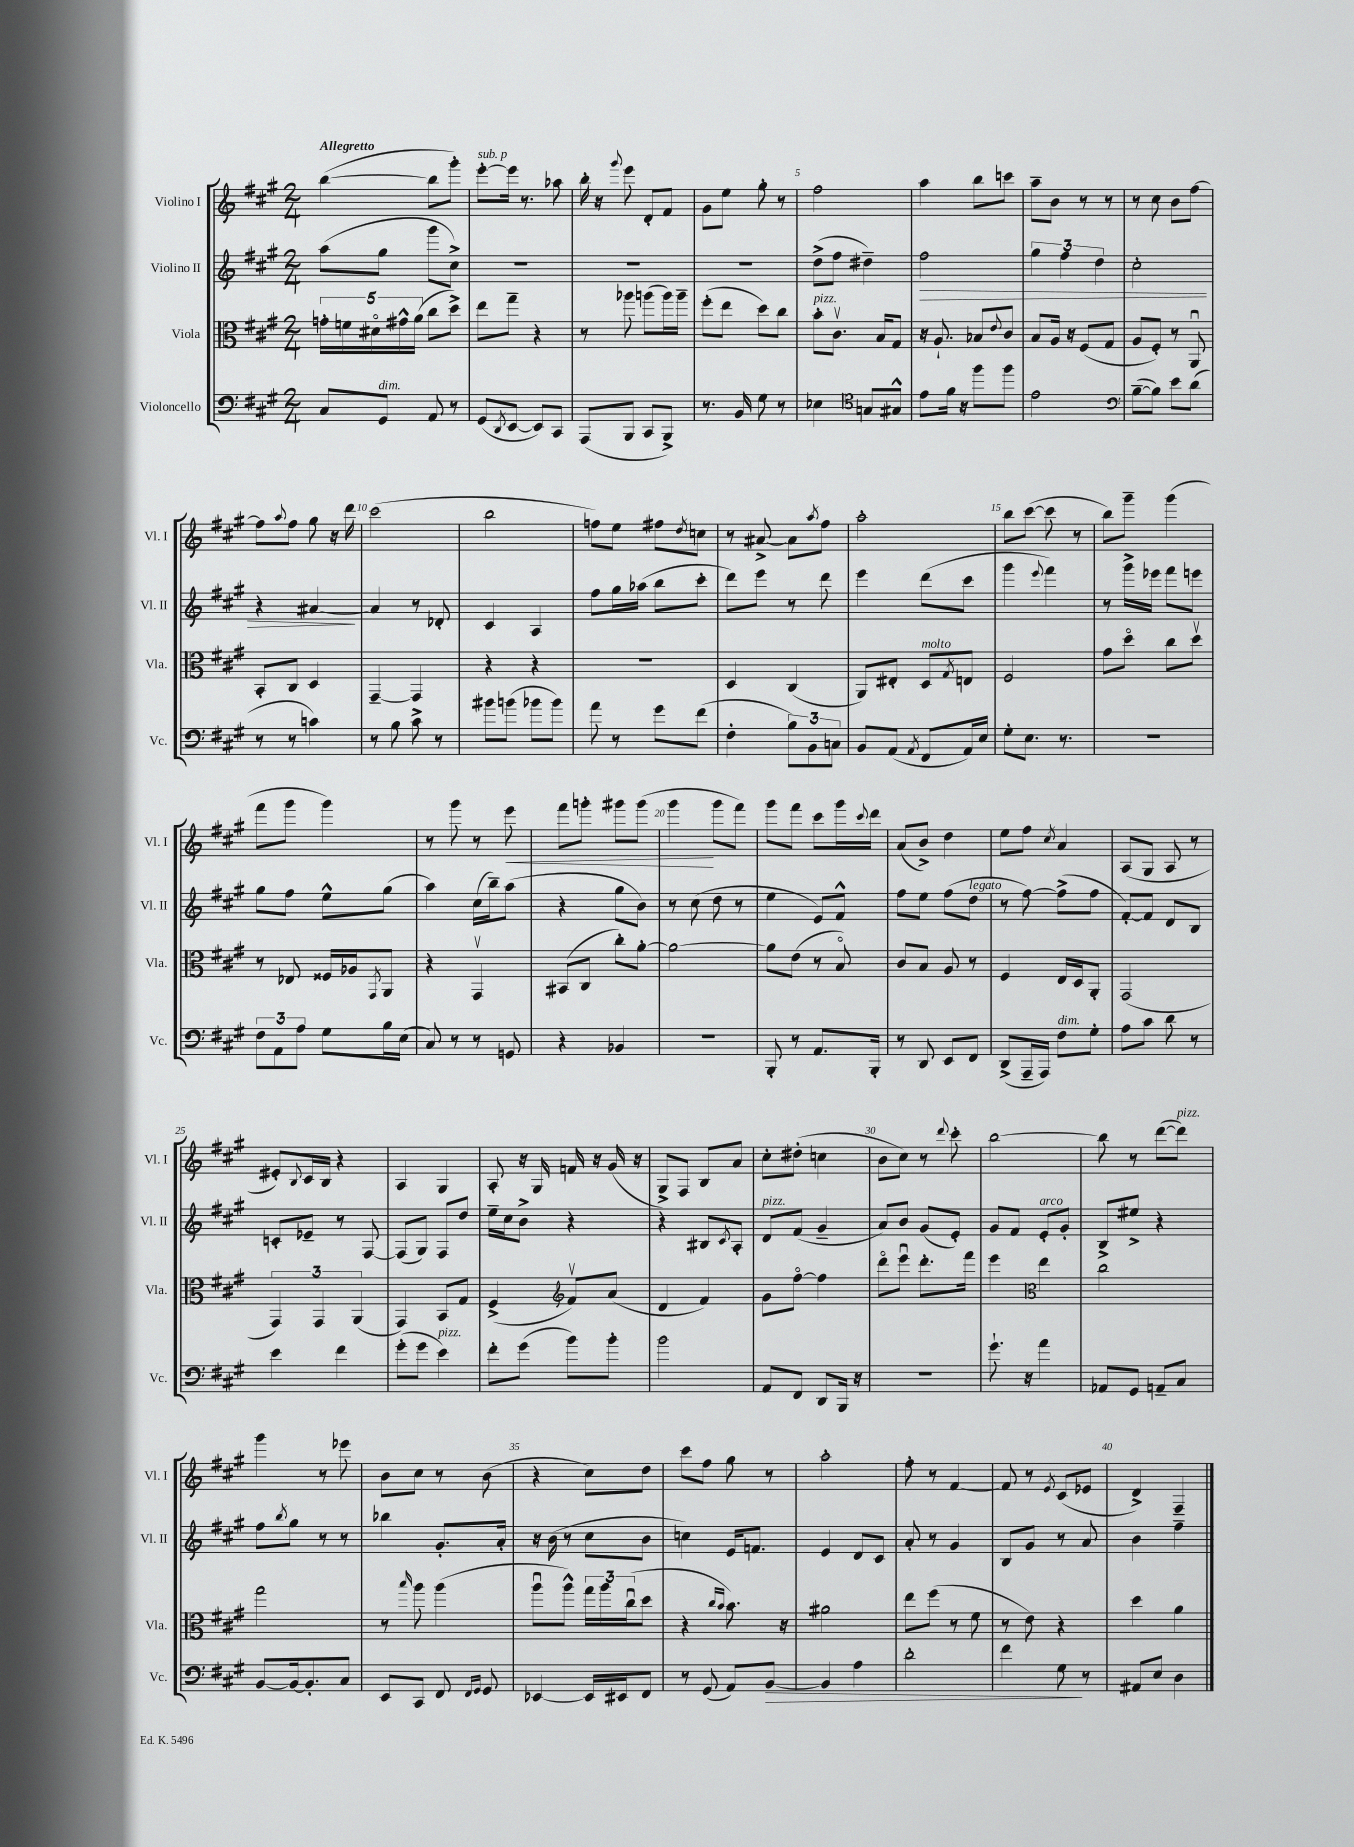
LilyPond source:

<<
\new StaffGroup <<
\new Staff = "s0" \with { instrumentName = "Violino I" shortInstrumentName = "Vl. I" } {
    \clef treble \key a \major \numericTimeSignature \time 2/4 \tempo "Allegretto"
    b''4~( b''8 gis'''8-.) |
    e'''8~-.^\markup { \italic "sub. p" } e'''16 r8. aes''8 |
    b''16-. r16 \appoggiatura { gis'''8 } e'''8 d'8-. fis'8 |
    gis'8 e''8 gis''8-. r8 |
    fis''2 |
    a''4 b''8 c'''8 |
    a''8-- b'8 r8 r8 |
    r8 cis''8 b'8 fis''8~ |
    fis''8 \appoggiatura { a''8 } fis''8 gis''8 r16 d'''16 |
    cis'''2( |
    b''2 |
    f''8) e''8 fis''8 \acciaccatura { d''8 } c''8 |
    r8 ais'8~-> ais'8 \acciaccatura { a''8 } fis''8 |
    a''2-. |
    b''8 cis'''8~( cis'''8 r8 |
    b''8) gis'''8-- gis'''4( |
    fis'''8 gis'''8 gis'''4) |
    r8 gis'''8 r8 e'''8\< |
    fis'''8 g'''8-. gis'''8 gis'''8( |
    gis'''4\! gis'''8 fis'''8) |
    gis'''8 fis'''8 cis'''8 gis'''16 \appoggiatura { cis'''8 } d'''16 |
    a'8( b'8->) d''4 |
    e''8 fis''8 \acciaccatura { cis''8 } a'4 |
    a8( gis8 a8 r8 |
    eis'8-.) \appoggiatura { b8 } cis'16 b16 r4 |
    a4 gis4 |
    a8-. r16 gis16 f'16 r16 gis'16( r16 |
    gis8->) fis8 b8 a'8 |
    cis''8-. dis''8-.( c''4 |
    b'8 cis''8) r8 \appoggiatura { d'''8 } cis'''8-. |
    b''2~ |
    b''8 r8 d'''8~( d'''8^\markup { \italic "pizz." }) |
    gis'''4 r8 ees'''8 |
    b'8 cis''8 r8 b'8( |
    r4 cis''8) d''8 |
    cis'''8 fis''8 gis''8 r8 |
    a''2-. |
    fis''8-. r8 fis'4~ |
    fis'8 r8 \acciaccatura { e'8 } cis'8( ees'8 |
    d'4->) fis4-- \bar "|." |
}
\new Staff = "s1" \with { instrumentName = "Violino II" shortInstrumentName = "Vl. II" } {
    \clef treble \key a \major \numericTimeSignature \time 2/4
    a''8( gis''8 gis'''8 cis''8->) |
    R2 |
    R2 |
    R2 |
    d''8->( fis''8 dis''4--) |
    fis''2\> |
    \tuplet 3/2 { gis''4 fis''4 d''4 } |
    cis''2-. |
    r4 ais'4~\! |
    ais'4 r8 des'8-. |
    cis'4 a4 |
    fis''8 gis''16 aes''16( b''8 cis'''8-. |
    d'''8) e'''8 r8 d'''8 |
    e'''4 d'''8( cis'''8 |
    gis'''4 \appoggiatura { e'''8 } fis'''4) |
    r8 gis'''16-> ees'''16 fis'''8 e'''8 |
    gis''8 fis''8 e''8-^ gis''8( |
    a''4) cis''16( b''16--) a''8( |
    r4 gis''8 b'8) |
    r8 cis''8( d''8 r8 |
    e''4 e'8) fis'8-^ |
    fis''8 e''8 fis''8( d''8^\markup { \italic "legato" } |
    r8 fis''8~) fis''8->( fis''8 |
    fis'8~-.) fis'8 d'8 b8 |
    c'8-. ees'8-- r8 fis8~ |
    fis8( gis8) fis8 d''8 |
    e''16-- cis''16 b'8-> r4 |
    r4 bis8 \acciaccatura { cis'8 } a8-. |
    d'8^\markup { \italic "pizz." } fis'8( gis'4-- |
    a'8) b'8 gis'8( e'8-.) |
    gis'8 fis'8 e'8-.^\markup { \italic "arco" } gis'8-. |
    b8-> eis''8-> r4 |
    fis''8 \acciaccatura { b''8 } gis''8 r8 r8 |
    bes''4 gis'8.-. a'16-. |
    r16 b'16( r8 cis''8 b'8 |
    c''4) e'16 f'8. |
    e'4 d'8 cis'8 |
    a'8-. r8 gis'4 |
    b8 gis'8 r8 a'8 |
    b'4 fis''4-- \bar "|." |
}
\new Staff = "s2" \with { instrumentName = "Viola" shortInstrumentName = "Vla." } {
    \clef alto \key a \major \numericTimeSignature \time 2/4
    \tuplet 5/4 { g'16-. f'16 dis'16\flageolet gis'16-^ a'16( } cis''8 d''8->) |
    e''8 gis''8-- r4 |
    r8 aes''8 a''8( a''16) a''16-- |
    fis''8-.( e''8 d''8) cis''8 |
    b'8-.^\markup { \italic "pizz." } cis'8.\upbow b16 gis8 |
    r16 a8.-! bes8 \appoggiatura { e'8 } cis'8 |
    b8 a16 r16 fis8( gis8 |
    a8 fis8-.) r8 a,8\downbow |
    b,8-. cis8 d4 |
    gis,4~-- gis,4 |
    r4 r4 |
    R2 |
    d4 cis4( |
    a,8) eis8-. d8^\markup { \italic "molto" } \acciaccatura { gis8 } e8 |
    fis2 |
    gis'8 d''8\flageolet cis''8 d''8\upbow |
    r8 ees8 fisis16 aes16 \acciaccatura { gis,8 } a,8 |
    r4 gis,4\upbow |
    bis,8( cis8 cis''8-.) a'8~-. |
    a'2~ |
    a'8 e'8( r8 b8\flageolet) |
    cis'8 b8 a8 r8 |
    fis4 e16 d16 a,8-. |
    gis,2( |
    \tuplet 3/2 { gis,4) gis,4 a,4( } |
    gis,4) b,8 gis8 |
    fis4->( \clef treble fis'8\upbow) a'8( |
    d'4 fis'4) |
    gis'8 fis''8~\flageolet fis''4 |
    d'''8\flageolet e'''8\downbow d'''8.-. fis'''16 |
    e'''4 \clef alto e''4 |
    cis''2 |
    gis''2 |
    r8 \grace { b''16 } a''8 a''4( |
    a''8\downbow a''8-^) \tuplet 3/2 { gis''16 a''16 cis''16\downbow( } d''8 |
    r4 \grace { cis''16 b'16 } b'8.) r16 |
    ais'2 |
    e''8 fis''8( r8 fis'8 |
    r8 e'8) r4 |
    d''4 a'4 \bar "|." |
}
\new Staff = "s3" \with { instrumentName = "Violoncello" shortInstrumentName = "Vc." } {
    \clef bass \key a \major \numericTimeSignature \time 2/4
    cis8 gis,8^\markup { \italic "dim." } a,8 r8 |
    gis,8( \acciaccatura { d,8 } e,8~ e,8) cis,8 |
    a,,8( b,,8 cis,8 b,,8->) |
    r8. b,16 gis8 r8 |
    ees4 \clef tenor g8 gis8-^ |
    e'8 fis'16 r16 fis''8 fis''8 |
    e'2 |
    \clef bass b8~--( b8) e'8 d'8( |
    r8 r8 c'4) |
    r8 b8 cis'8-> r8 |
    bis'8 b'8( bes'8 bes'8) |
    a'8 r8 gis'8 fis'8( |
    fis4-. \tuplet 3/2 { b8) b,8 c8 } |
    b,8 a,8( \acciaccatura { a,8 } fis,8 a,16) e16 |
    gis8-. e8. r8. |
    r2 |
    \tuplet 3/2 { fis8 a,8 a8 } gis8 b16 e16( |
    cis8) r8 r8 g,8 |
    r4 bes,4 |
    r2 |
    b,,8-. r8 a,8. b,,16-. |
    r8 d,8 e,8 fis,8 |
    d,8->( a,,16-- a,,16) fis8^\markup { \italic "dim." } gis8-. |
    a8 cis'8 d'8 r8 |
    e'4 fis'4 |
    gis'8-.( gis'8 e'4^\markup { \italic "pizz." }) |
    fis'8-. gis'8( b'8) b'8-. |
    b'2 |
    a,8 fis,8 d,8 b,,16 r16 |
    R2 |
    gis'8.-! r16 a'4 |
    aes,8 gis,8 a,8-- cis8 |
    b,8~ b,16~ b,8.-. cis8 |
    e,8 cis,8 fis,8 \grace { fis,16 gis,16 } gis,8 |
    ees,4~ ees,16 eis,16 fis,8 |
    r8 gis,8( a,8) b,8~\> |
    b,4 a4 |
    d'2-. |
    fis'4 gis8\! r8 |
    ais,8 e8 d4 \bar "|." |
}
>>
>>
\layout { \context { \Score \override BarNumber.break-visibility = ##(#f #t #t) barNumberVisibility = #(every-nth-bar-number-visible 5) } }
